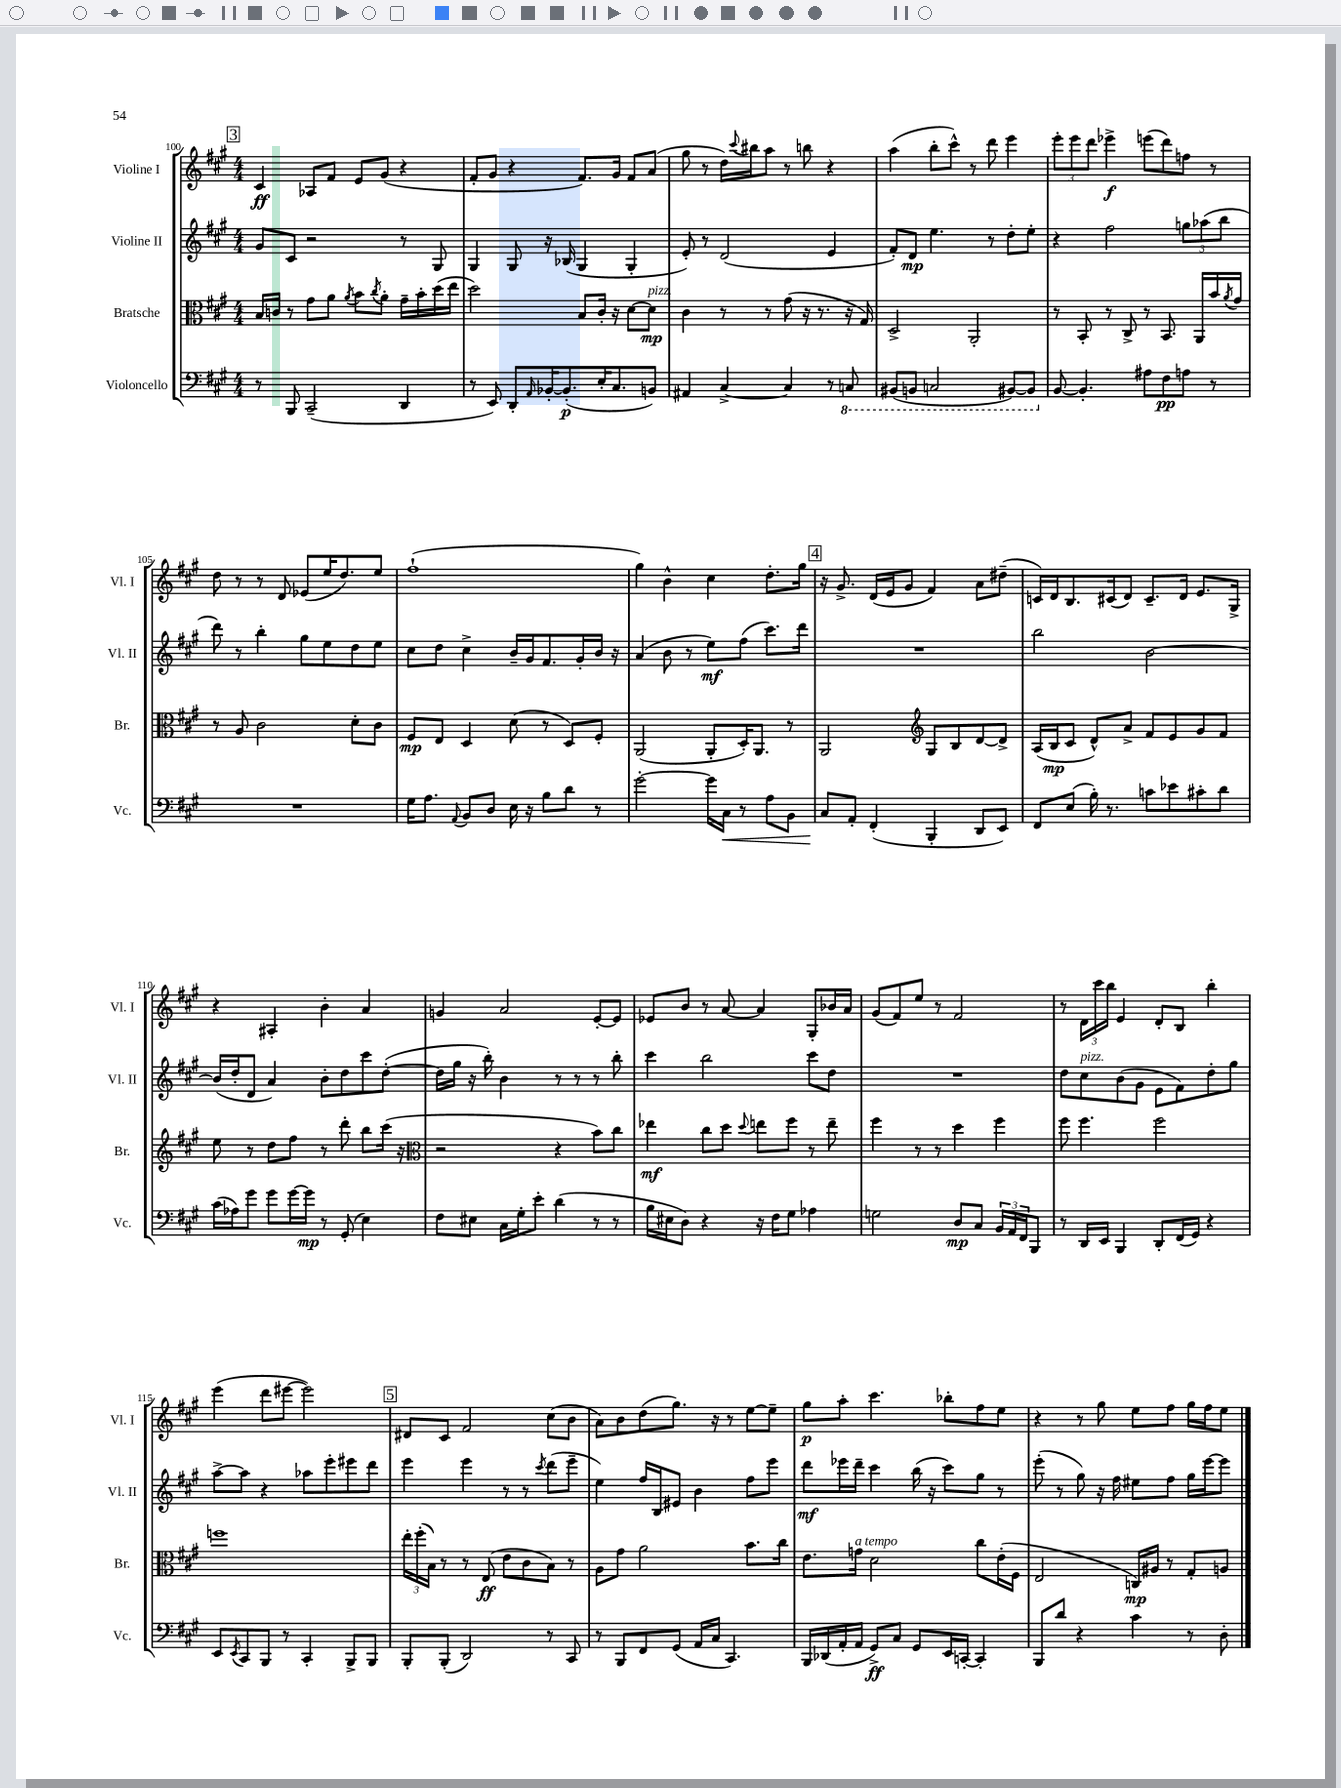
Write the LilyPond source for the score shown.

<<
\new StaffGroup <<
\new Staff = "s0" \with { instrumentName = "Violine I" shortInstrumentName = "Vl. I" } {
    \clef treble \key a \major \numericTimeSignature \time 4/4
    \mark \markup { \box "3" } cis'4\ff aes8 fis'8 e'8 gis'8( r4 |
    fis'8-. gis'8 r4 fis'8.) gis'16 fis'8 a'8( |
    gis''8 r8 d''16) \appoggiatura { cis'''8 } bis''16 a''8 r8 b''8 r4 |
    a''4( b''8-. cis'''8-^) r8 d'''8 e'''4 |
    \tuplet 3/2 { e'''8-. e'''8 d'''8 } ees'''4->\f e'''8( d'''8) f''8 r8 |
    d''8 r8 r8 d'8 ees'8( e''16 d''8.) e''8 |
    fis''1-!( |
    gis''4) b'4-^ cis''4 d''8.-. gis''16 |
    \mark \markup { \box "4" } r16 gis'8.-> d'16( e'16 gis'8 fis'4) a'8 dis''8--( |
    c'16) d'16 b8. cis'16( d'8) cis'8.-- d'16 e'8. gis16-> |
    r4 ais4-. b'4-. a'4 |
    g'4 a'2 e'8~-. e'8 |
    ees'8 b'8 r8 a'8~ a'4 gis8-. bes'16 a'16 |
    gis'8( fis'8) e''8 r8 fis'2 |
    r8 \tuplet 3/2 { d'16 cis'''16 b''16 } e'4 d'8-. b8 b''4-. |
    e'''4( d'''8 eis'''8~ eis'''2) |
    \mark \markup { \box "5" } dis'8 cis'8 fis'2 cis''8( b'8 |
    a'8) b'8 d''8( gis''8.) r16 r8 e''8~ e''8-- |
    gis''8\p a''8-. cis'''4. bes''8-. fis''8 e''8 |
    r4 r8 gis''8 e''8 fis''8 gis''16 fis''16 e''8 \bar "|." |
}
\new Staff = "s1" \with { instrumentName = "Violine II" shortInstrumentName = "Vl. II" } {
    \clef treble \key a \major \numericTimeSignature \time 4/4
    \mark \markup { \box "3" } gis'8 cis'8 r2 r8 gis8 |
    gis4 gis8 r16 bes16( gis4 gis4-. |
    e'8-.) r8 d'2( e'4 |
    fis'8-.) d'8\mp e''4. r8 d''8-. e''8-. |
    r4 fis''2 \tuplet 3/2 { g''8 aes''8( b''8 } |
    d'''8) r8 b''4-. gis''8 e''8 d''8 e''8 |
    cis''8 d''8 cis''4-> b'16-- gis'16 fis'8. gis'16-. b'16 r16 |
    a'4( b'8 r8 e''8\mf) fis''8( cis'''8.) d'''16 |
    \mark \markup { \box "4" } R1 |
    b''2 b'2~ |
    b'16( d''16-. d'8 a'4) b'8-. d''8 cis'''8 d''8~-.( |
    d''16 gis''16 r16 b''16-.) b'4 r8 r8 r8 b''8-. |
    cis'''4 b''2 cis'''8 d''8 |
    R1 |
    d''8 cis''8^\markup { \italic "pizz." } b'8( gis'8 e'8 fis'8) d''8-. gis''8 |
    a''8~-> a''8 r4 aes''8 e'''8-. eis'''8 d'''8 |
    \mark \markup { \box "5" } e'''4 e'''4 r8 r8 \acciaccatura { cis'''8 } d'''8( e'''8-- |
    e''4) fis''16 b16 eis'8 b'4 fis''8 e'''8 |
    d'''8\mf ees'''16 d'''16-- cis'''4 b''16( r16 cis'''8) gis''8 r8 |
    e'''8-.( r8 gis''8) r16 fis''16 eis''8 fis''8 gis''16 e'''16~ e'''8 \bar "|." |
}
\new Staff = "s2" \with { instrumentName = "Bratsche" shortInstrumentName = "Br." } {
    \clef alto \key a \major \numericTimeSignature \time 4/4
    \mark \markup { \box "3" } b16 c'16 r8 gis'8 a'8 \acciaccatura { a'8 } b'8 \acciaccatura { cis''8 } a'8-. gis'16-- b'16-. d''16( e''16 |
    d''2) b8 cis'16-. r16 d'8~ d'8\mp^\markup { \italic "pizz." } |
    cis'4 r8 r8 gis'8( r16 r8. r16 gis16) |
    d2-> a,2-. |
    r8 b,8-. r8 cis8-> r8 b,8. a,16 b'16 \acciaccatura { a'8 } gis'16 |
    r8 a8 cis'2 d'8-. cis'8 |
    fis8\mp e8 d4 d'8( r8 d8) fis8-. |
    a,2( a,8-. d16-.) a,8. r8 |
    \mark \markup { \box "4" } a,2 \clef treble gis8 b8 d'8~ d'8-> |
    a16( b16\mp cis'8 d'8-^) a'8-> fis'8 e'8 gis'8 fis'8 |
    e''8 r8 d''8 fis''8 r8 d'''8-. b''8 cis'''16( r16 |
    \clef alto r2 r4 b'8) cis''8 |
    ees''4\mf cis''8 d''8 \appoggiatura { d''8 } e''8 fis''8 r8 e''8-- |
    fis''4 r8 r8 d''4 fis''4 |
    fis''8 fis''4. fis''2 |
    f''1 |
    \mark \markup { \box "5" } \tuplet 3/2 { e''16-. fis''16-.( b16) } r8 r8 e8\ff( e'8 cis'8 b8) r8 |
    a8 gis'8 a'2 b'8. cis''16 |
    e'8. g'16^\markup { \italic "a tempo" } d'2 cis''8 e'16-.( fis16 |
    e2 c16\mp) ais16 r8 gis8-. a8 \bar "|." |
}
\new Staff = "s3" \with { instrumentName = "Violoncello" shortInstrumentName = "Vc." } {
    \clef bass \key a \major \numericTimeSignature \time 4/4
    \mark \markup { \box "3" } r8 b,,8 cis,2--( d,4 |
    r8 e,8) d,8-. \grace { a,16 } bes,16~-. bes,8.-.\p( e16-. cis8. b,8) |
    ais,4 cis4~-> cis4 r8 \ottava #-1 c,8 |
    bis,,8( b,,8 c,2 bis,,8~) bis,,8 \ottava #0 |
    b,8~ b,4.-. ais8 fis8\pp a8 r8 |
    R1 |
    gis16 a8. \appoggiatura { a,8 } b,8 d8 e16 r16 b8 d'8 r8 |
    gis'2~-. gis'16 cis16\< r8 a8 b,8 |
    \mark \markup { \box "4" } cis8\! a,8-. fis,4-.( b,,4-. d,8 e,8) |
    fis,8 e8( b16-.) r8. c'8 ees'8 cis'8-. d'8 |
    cis'16( aes16) gis'8 gis'8 gis'16~ gis'16\mp r8 gis,8-.( e4) |
    fis8 eis8 cis16 gis16-. e'8-. d'4( r8 r8 |
    b16 eis16 d8) r4 r16 fis16 gis8 aes4 |
    g2 d8\mp cis8 \tuplet 3/2 { b,16 a,16 fis,16 } b,,8 |
    r8 d,16 e,16 b,,4 d,8-. fis,16( gis,16) r4 |
    e,8 \acciaccatura { e,8 } cis,8 b,,8 r8 cis,4-. b,,8-> b,,8 |
    \mark \markup { \box "5" } b,,8-. b,,8-.( d,2) r8 cis,8 |
    r8 b,,8 fis,8 gis,8( a,16 cis16 cis,4.) |
    b,,16 des,16( a,16-. a,16 gis,8->\ff) cis8 gis,8 e,16 c,16~-. c,4-. |
    b,,8 d'8 r4 cis'4 r8 d8-. \bar "|." |
}
>>
>>
\layout { \context { \Score currentBarNumber = #100 } }
